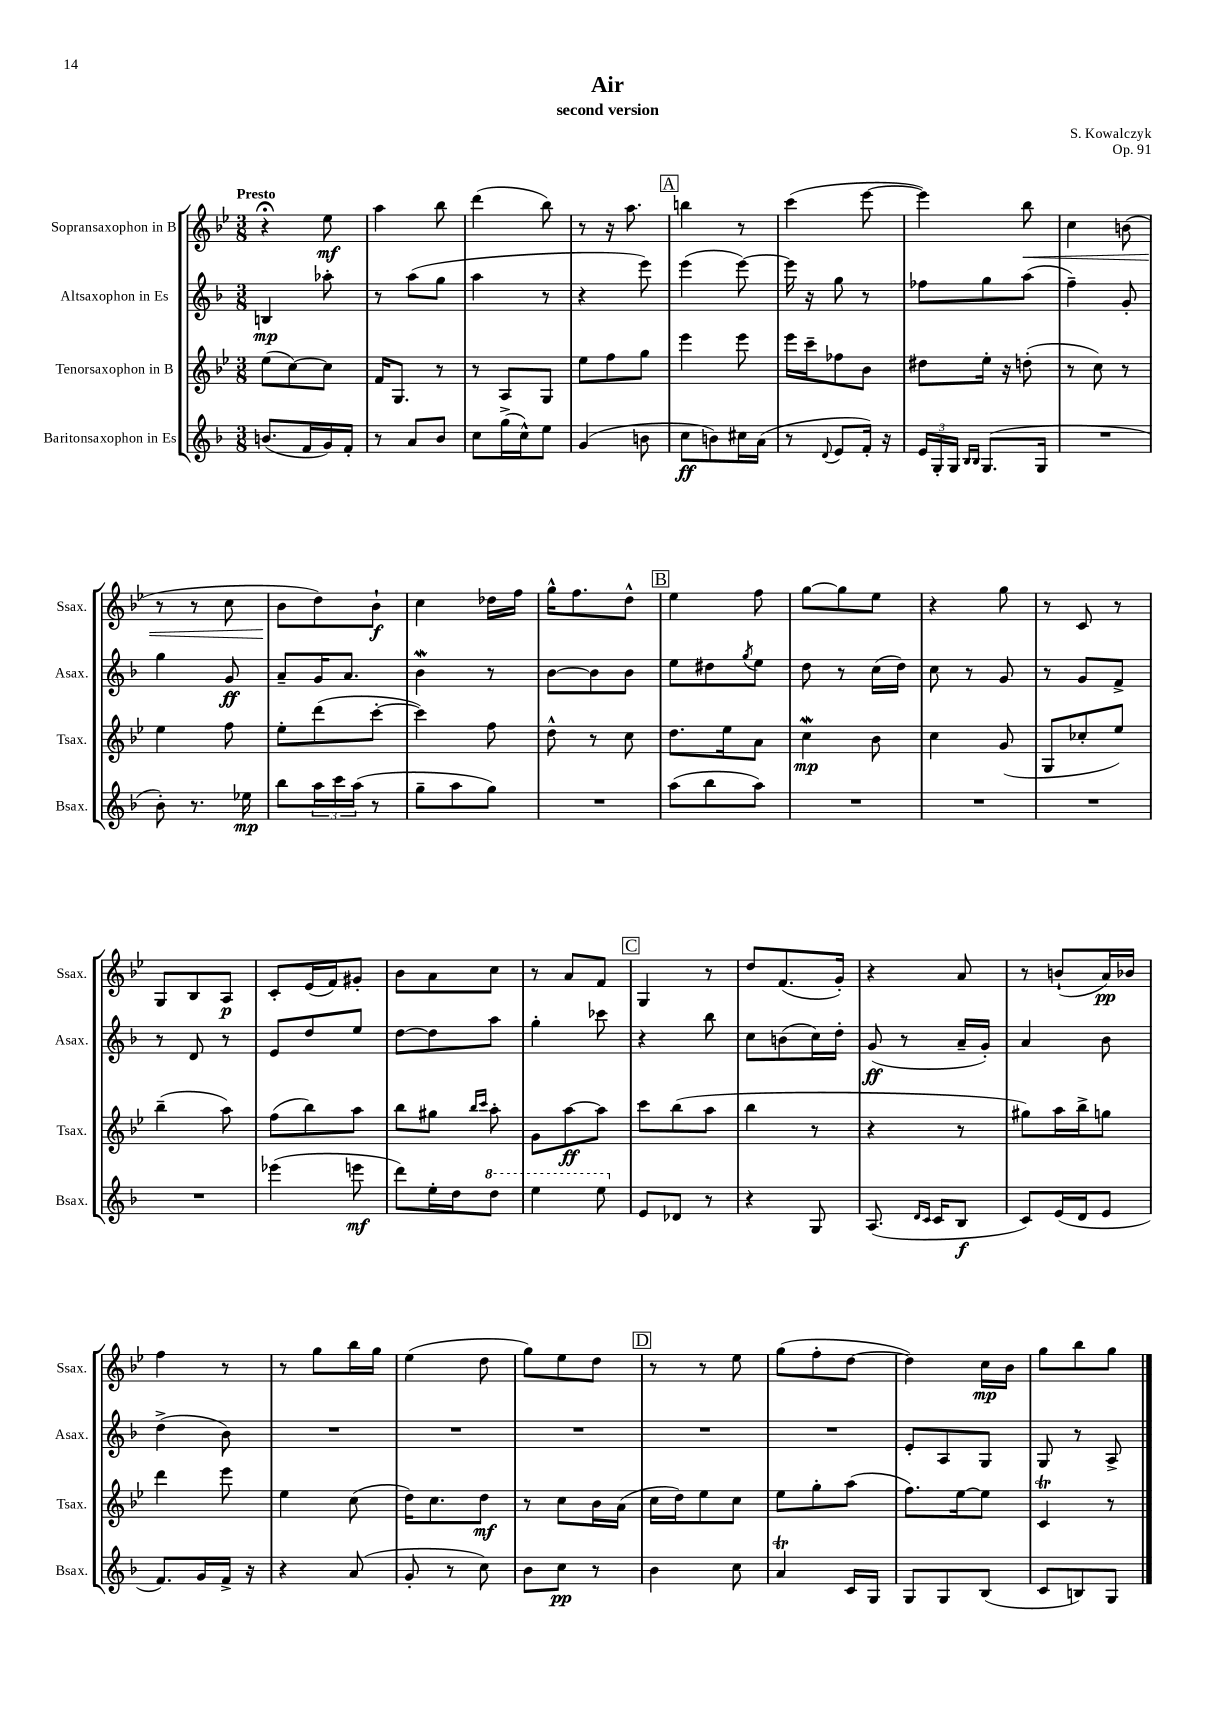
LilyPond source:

\header { title = "Air" composer = "S. Kowalczyk" subtitle = "second version" opus = "Op. 91" }
<<
\new StaffGroup <<
\new Staff = "s0" \with { instrumentName = "Sopransaxophon in B" shortInstrumentName = "Ssax." } {
    \clef treble \key bes \major \numericTimeSignature \time 3/8 \tempo "Presto"
    r4\fermata ees''8\mf |
    a''4 bes''8 |
    d'''4( bes''8) |
    r8 r16 a''8. |
    \mark \markup { \box "A" } b''4 r8 |
    c'''4( ees'''8~ |
    ees'''4) bes''8\< |
    c''4 b'8( |
    r8 r8 c''8 |
    bes'8\! d''8) bes'8-!\f |
    c''4 des''16 f''16 |
    g''16-^ f''8. d''8-^ |
    \mark \markup { \box "B" } ees''4 f''8 |
    g''8~ g''8 ees''8 |
    r4 g''8 |
    r8 c'8 r8 |
    g8 bes8 a8\p |
    c'8-. ees'16( f'16) gis'8-. |
    bes'8 a'8 c''8 |
    r8 a'8 f'8 |
    \mark \markup { \box "C" } g4 r8 |
    d''8 f'8.( g'16-.) |
    r4 a'8 |
    r8 b'8-!( a'16\pp) bes'16 |
    f''4 r8 |
    r8 g''8 bes''16 g''16 |
    ees''4( d''8 |
    g''8) ees''8 d''8 |
    \mark \markup { \box "D" } r8 r8 ees''8 |
    g''8( f''8-. d''8~ |
    d''4) c''16\mp bes'16 |
    g''8 bes''8 g''8 \bar "|." |
}
\new Staff = "s1" \with { instrumentName = "Altsaxophon in Es" shortInstrumentName = "Asax." } {
    \clef treble \key f \major \numericTimeSignature \time 3/8
    b4\mp aes''8-. |
    r8 a''8( g''8 |
    a''4 r8 |
    r4 e'''8) |
    \mark \markup { \box "A" } e'''4( e'''8~) |
    e'''16 r16 g''8 r8 |
    fes''8 g''8 a''8( |
    f''4--) g'8-. |
    g''4 g'8\ff |
    a'8-- g'16 a'8. |
    bes'4\mordent r8 |
    bes'8~ bes'8 bes'8 |
    \mark \markup { \box "B" } e''8 dis''8 \acciaccatura { g''8 } e''8 |
    d''8 r8 c''16( d''16) |
    c''8 r8 g'8 |
    r8 g'8 f'8-> |
    r8 d'8 r8 |
    e'8 d''8 e''8 |
    d''8~ d''8 a''8 |
    g''4-. ces'''8 |
    \mark \markup { \box "C" } r4 bes''8 |
    c''8 b'8( c''16) d''16-. |
    g'8\ff( r8 a'16-- g'16-.) |
    a'4 bes'8 |
    d''4->( bes'8) |
    R4. |
    R4. |
    R4. |
    \mark \markup { \box "D" } R4. |
    R4. |
    e'8-. a8 g8 |
    g8 r8 a8-> \bar "|." |
}
\new Staff = "s2" \with { instrumentName = "Tenorsaxophon in B" shortInstrumentName = "Tsax." } {
    \clef treble \key bes \major \numericTimeSignature \time 3/8
    ees''8( c''8~) c''8 |
    f'16 g8. r8 |
    r8 a8 g8 |
    ees''8 f''8 g''8 |
    \mark \markup { \box "A" } ees'''4 ees'''8 |
    ees'''16 c'''16-- fes''8 bes'8 |
    dis''8 ees''16-. r16 d''8-.( |
    r8 c''8) r8 |
    ees''4 f''8 |
    ees''8-. d'''8( c'''8~-. |
    c'''4) f''8 |
    d''8-^ r8 c''8 |
    \mark \markup { \box "B" } d''8. ees''16 a'8 |
    c''4\mordent\mp bes'8 |
    c''4 g'8( |
    g8 ces''8-. ees''8) |
    bes''4--( a''8) |
    f''8( bes''8) a''8 |
    bes''8 gis''8 \grace { bes''16 c'''16 } a''8-. |
    g'8 a''8~\ff a''8 |
    \mark \markup { \box "C" } c'''8 bes''8( a''8 |
    bes''4 r8 |
    r4 r8 |
    gis''8) a''16 bes''16-> g''8 |
    d'''4 ees'''8 |
    ees''4 c''8( |
    d''16) c''8. d''8\mf |
    r8 c''8 bes'16 a'16( |
    \mark \markup { \box "D" } c''16 d''16) ees''8 c''8 |
    ees''8 g''8-. a''8( |
    f''8.) ees''16~ ees''8 |
    c'4\trill r8 \bar "|." |
}
\new Staff = "s3" \with { instrumentName = "Baritonsaxophon in Es" shortInstrumentName = "Bsax." } {
    \clef treble \key f \major \numericTimeSignature \time 3/8
    b'8.( f'16 g'16) f'16-. |
    r8 a'8 bes'8 |
    c''8 g''16->( c''16-^) e''8 |
    g'4( b'8 |
    \mark \markup { \box "A" } c''8\ff b'8) cis''16 a'16( |
    r8 \appoggiatura { d'8 } e'8 f'16-.) r16 |
    \tuplet 3/2 { e'16 g16-. g16 } \grace { bes16 bes16 } g8.( g16 |
    R4. |
    bes'8-.) r8. ees''16\mp |
    bes''8 \tuplet 3/2 { a''16 c'''16 a''16( } r8 |
    g''8-- a''8 g''8) |
    R4. |
    \mark \markup { \box "B" } a''8( bes''8 a''8) |
    R4. |
    R4. |
    R4. |
    R4. |
    ees'''4( e'''8\mf |
    d'''8) e''16-. d''16 \ottava #1 d'''8 |
    e'''4 e'''8 \ottava #0 |
    \mark \markup { \box "C" } e'8 des'8 r8 |
    r4 g8 |
    a8.( \grace { d'16 c'16 } c'16 bes8\f |
    c'8) e'16( d'16 e'8 |
    f'8.) g'16 f'16-> r16 |
    r4 a'8( |
    g'8-. r8 c''8) |
    bes'8 c''8\pp r8 |
    \mark \markup { \box "D" } bes'4 c''8 |
    a'4\trill c'16 g16 |
    g8 g8 bes8( |
    c'8 b8) g8 \bar "|." |
}
>>
>>
\layout { \context { \Score \remove "Bar_number_engraver" } }
